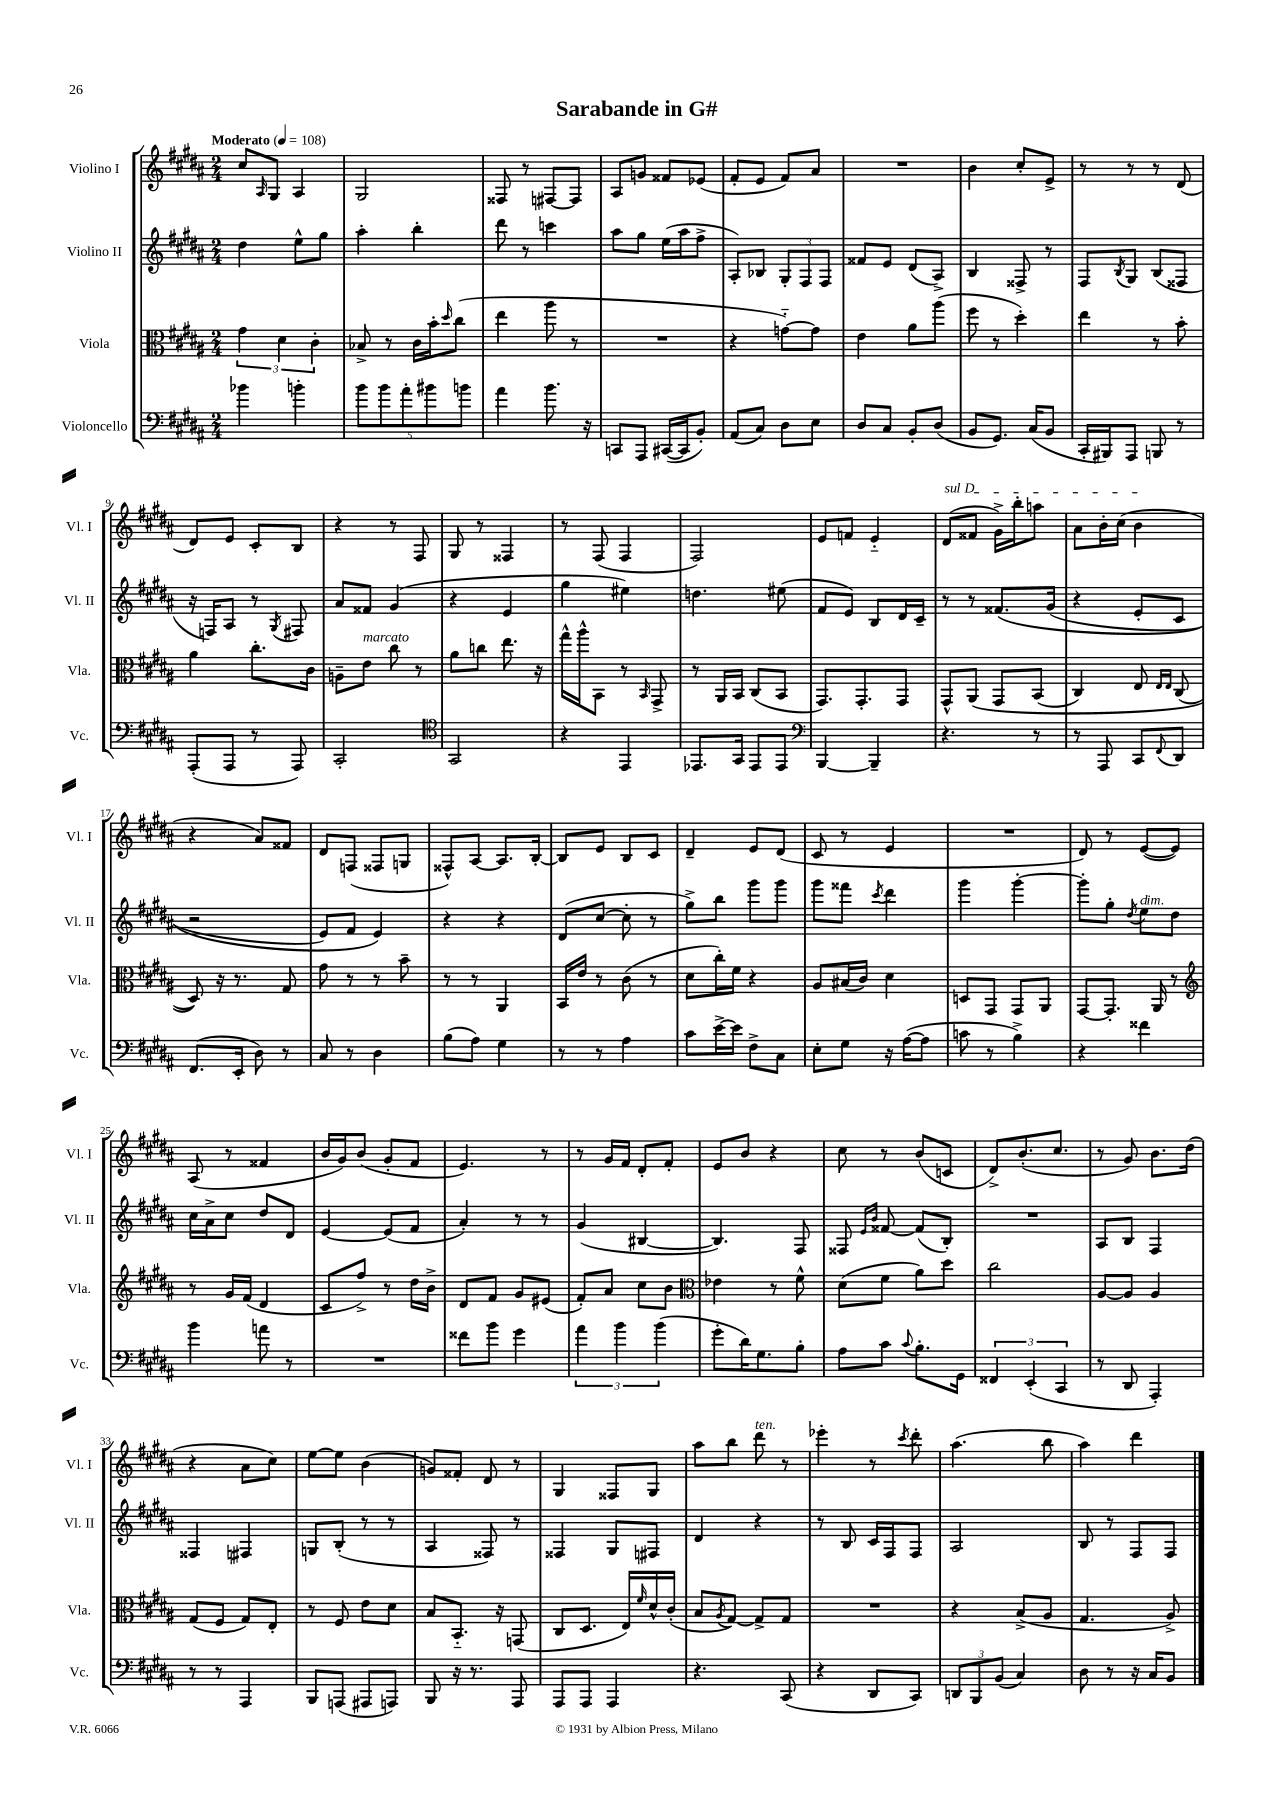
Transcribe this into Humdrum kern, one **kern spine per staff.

**kern	**kern	**kern	**kern
*staff4	*staff3	*staff2	*staff1
*clefF4	*clefC3	*clefG2	*clefG2
*k[f#c#g#d#a#]	*k[f#c#g#d#a#]	*k[f#c#g#d#a#]	*k[f#c#g#d#a#]
*M2/4	*M2/4	*M2/4	*M2/4
*MM108	*MM108	*MM108	*MM108
4b-	6g#	4dd#	8cc#
.	.	.	16qqA#
.	.	.	8G#
.	6d#	.	.
4b'	.	8ee^^	4A#
.	6c#'	.	.
.	.	8gg#	.
=	=	=	=
10b	8B-^	4aa#'	2G#
10b	.	.	.
.	8r	.	.
10a#'	.	.	.
.	16c#	4bb'	.
10b#	.	.	.
.	16b'	.	.
.	16qqdd#	.	.
.	(8cc#	.	.
10b	.	.	.
=	=	=	=
4a#	4ee	8ddd#	8F##
.	.	8r	8r
8.b	8aa#	4ccc	[8F#
.	8r	.	8F#]
16r	.	.	.
=	=	=	=
8CC	2r	8aa#	8A#
8AAA#	.	8gg#	8g
([16CC#	.	(16ee	8f##
16CC#]	.	16aa#	.
8BB')	.	8ff#^	(8e-
=	=	=	=
(8AA#	4r	8A#')	8f#'
8C#)	.	8B-	8e
8D#	[8g'~)	12G#'	8f#)
.	.	12F#	.
8E	8g]	.	8a#
.	.	12F#	.
=	=	=	=
8D#	4e	8f##	2r
8C#	.	8e	.
8BB'	8a#	(8d#	.
(8D#	(8aa#	8A#^)	.
=	=	=	=
8BB	8ff#	4B	4b
8.GG#)	8r	.	.
.	4dd#')	8F##^	8cc#'
(16C#	.	.	.
8BB	.	8r	8e^
=	=	=	=
16CC#'	4ee	8F#	8r
16BBB#)	.	.	.
.	.	8qB	.
8AAA#	.	8G#	8r
8BBB	8r	(8B	8r
8r	8b'	8F##	(8d#
=	=	=	=
(8AAA#'	4a#	16r	8d#)
.	.	16F)	.
8AAA#	.	8A#	8e
8r	8.cc#'	8r	8c#'
.	.	8qG#	.
8AAA#)	.	8F#	8B
.	16c#	.	.
=	=	=	=
2CC#'	8A~	8a#	4r
.	8e	8f##	.
.	8cc#	(4g#	8r
.	8r	.	8F#
=	=	=	=
*clefC4	*	*	*
2GG#	8a#	4r	8G#
.	8cc	.	8r
.	8.ee	4e	4F##
.	16r	.	.
=	=	=	=
4r	16gg#^^	4gg#	8r
.	16aa#^^	.	.
.	8BB	.	(8F#
4EE	8r	4ee#)	4F#
.	16qqBB	.	.
.	8GG#^	.	.
=	=	=	=
8.EE-	8r	4.dd	2F#)
.	16AA#	.	.
16GG#	16BB	.	.
8EE-	(8C#	.	.
8EE-	8BB	(8ee#	.
=	=	=	=
*clefF4	*	*	*
[4BBB	8.GG#)	8f#	8e
.	.	8e)	8f
.	8.GG#'	.	.
4BBB~]	.	8B	4e'~
.	8GG#	16d#	.
.	.	16c#~	.
=	=	=	=
4.r	8GG#^^	8r	(8d#
.	&(8AA#	8r	8f##
.	8GG#	&(8.f##	16g#^)
.	.	.	16bb'
8r	(8BB	.	8aa
.	.	(16g#	.
=	=	=	=
8r	4C#)	4r	8a#
8AAA#	.	.	16b'
.	.	.	(16cc#
8CC#	8E	8e'	4b
.	16qqE	.	.
8qqFF#	16qqE	.	.
8DD#	(8C#	8c#	.
=	=	=	=
(8.FF#	8D#)&)	2r	4r
.	16r	.	.
16EE'	8.r	.	.
8D#)	.	.	8a#)
8r	8G#	.	8f##
=	=	=	=
8C#	8g#	8e)	8d#
8r	8r	8f#	(8F
4D#	8r	4e&)	8F##
.	8b~	.	8G
=	=	=	=
(8B	8r	4r	8F##^^)
8A#)	8r	.	[8A#
4G#	4AA#	4r	8.A#]
.	.	.	[16B'
=	=	=	=
8r	16BB	(8d#	8B]
.	16e	.	.
8r	8r	[8cc#	8e
4A#	(8c#	8cc#']	8B
.	8r	8r	8c#
=	=	=	=
8c#	8d#	8gg#^)	4d#~
[16e^	16cc#')	8bb	.
16e]	16f#	.	.
8F#^	4r	8ggg#	8e
8C#	.	8ggg#	(8d#
=	=	=	=
8E'	8A#	8ggg#	8c#
8G#	(16B#	8fff##	8r
.	16c#)	.	.
.	.	8qccc#	.
16r	4d#	4ddd#	4e
([16A#	.	.	.
8A#]	.	.	.
=	=	=	=
8c	8D	4ggg#	2r
8r	8GG#	.	.
4B^)	8GG#	[4ggg#'	.
.	8AA#	.	.
=	=	=	=
4r	[8GG#	8ggg#']	8d#)
.	8.GG#']	8gg#'	8r
.	.	8qdd#	.
4f##	.	8ee	([8e
.	16AA#	.	.
.	8r	8dd#	8e])
=	=	=	=
*	*clefG2	*	*
4b	8r	16cc#	(8A#
.	.	16a#^	.
.	16g#	8cc#	8r
.	(16f#	.	.
8a	4d#	8dd#	4f##
8r	.	8d#	.
=	=	=	=
2r	8c#	[4e	16b
.	.	.	16g#)
.	8ff#^)	.	(8b
.	8r	(8e]	8g#'
.	16dd#	8f#	8f#
.	16b^	.	.
=	=	=	=
8f##	8d#	4a#')	4.e)
8b	8f#	.	.
4g#	8g#	8r	.
.	(8e#	8r	8r
=	=	=	=
6a#	8f#')	(4g#	8r
.	8a#	.	16g#
6b	.	.	.
.	.	.	16f#
.	8cc#	[4B#	8d#'
(6b	.	.	.
.	8b	.	8f#'
=	=	=	=
*	*clefC3	*	*
8g#'	4e-	4.B#])	8e
16d#)	.	.	8b
8.G#	.	.	.
.	8r	.	4r
8B'	8f#^^	8F#	.
=	=	=	=
8A#	(8d#	8F##	8cc#
.	.	16qqe	.
.	.	16qqb	.
8c#	8f#	[8f##	8r
8qqc#	.	.	.
8.B'	8a#)	(8f##]	(8b
.	8dd#	8B')	8c
16GG#	.	.	.
=	=	=	=
6FF##	2cc#	2r	8d#^)
.	.	.	(8.b'
(6EE'	.	.	.
.	.	.	8.cc#
6CC#	.	.	.
=	=	=	=
8r	[8A#	8A#	8r
8DD#	8A#]	8B	8g#)
4AAA#')	4A#	4F#	8.b
.	.	.	(16dd#
=	=	=	=
8r	(8G#	4F##	4r
8r	8F#	.	.
4AAA#	8G#)	4F#	8a#
.	8E'	.	8cc#)
=	=	=	=
8BBB	8r	8G	[8ee
(8AAA	8F#	(8B'	8ee]
8AAA#	8e	8r	(4b
8AAA)	8d#	8r	.
=	=	=	=
8BBB	8B	4A#	8g)
16r	8.BB'~	.	8f##'
8.r	.	.	.
.	.	8F##)	8d#
.	16r	.	.
8AAA#	(8GG	8r	8r
=	=	=	=
8AAA#	8C#	4F##	4G#
8AAA#	8.D#	.	.
4AAA#	.	8G#	8F##
.	16E)	.	.
.	16qqf#	.	.
.	16d#^^	8F#	8G#
.	(16c#'	.	.
=	=	=	=
4.r	8B	4d#	8aa#
.	8qA#	.	.
.	[8G#)	.	8bb
.	8G#^]	4r	8ddd#
(8CC#	8G#	.	8r
=	=	=	=
4r	2r	8r	4eee-'
.	.	8B	.
8DD#	.	16c#	8r
.	.	16F#	.
.	.	.	8qccc#
8CC#)	.	8F#	8ddd#'
=	=	=	=
12DD	4r	2A#	(4.aa#
12BBB	.	.	.
(12BB	.	.	.
4C#)	(8B^	.	.
.	8A#	.	8bb
=	=	=	=
8D#	4.G#	8B	4aa#)
8r	.	8r	.
16r	.	8F#	4ddd#
16C#	.	.	.
8BB	8A#^)	8F#	.
==	==	==	==
*-	*-	*-	*-
